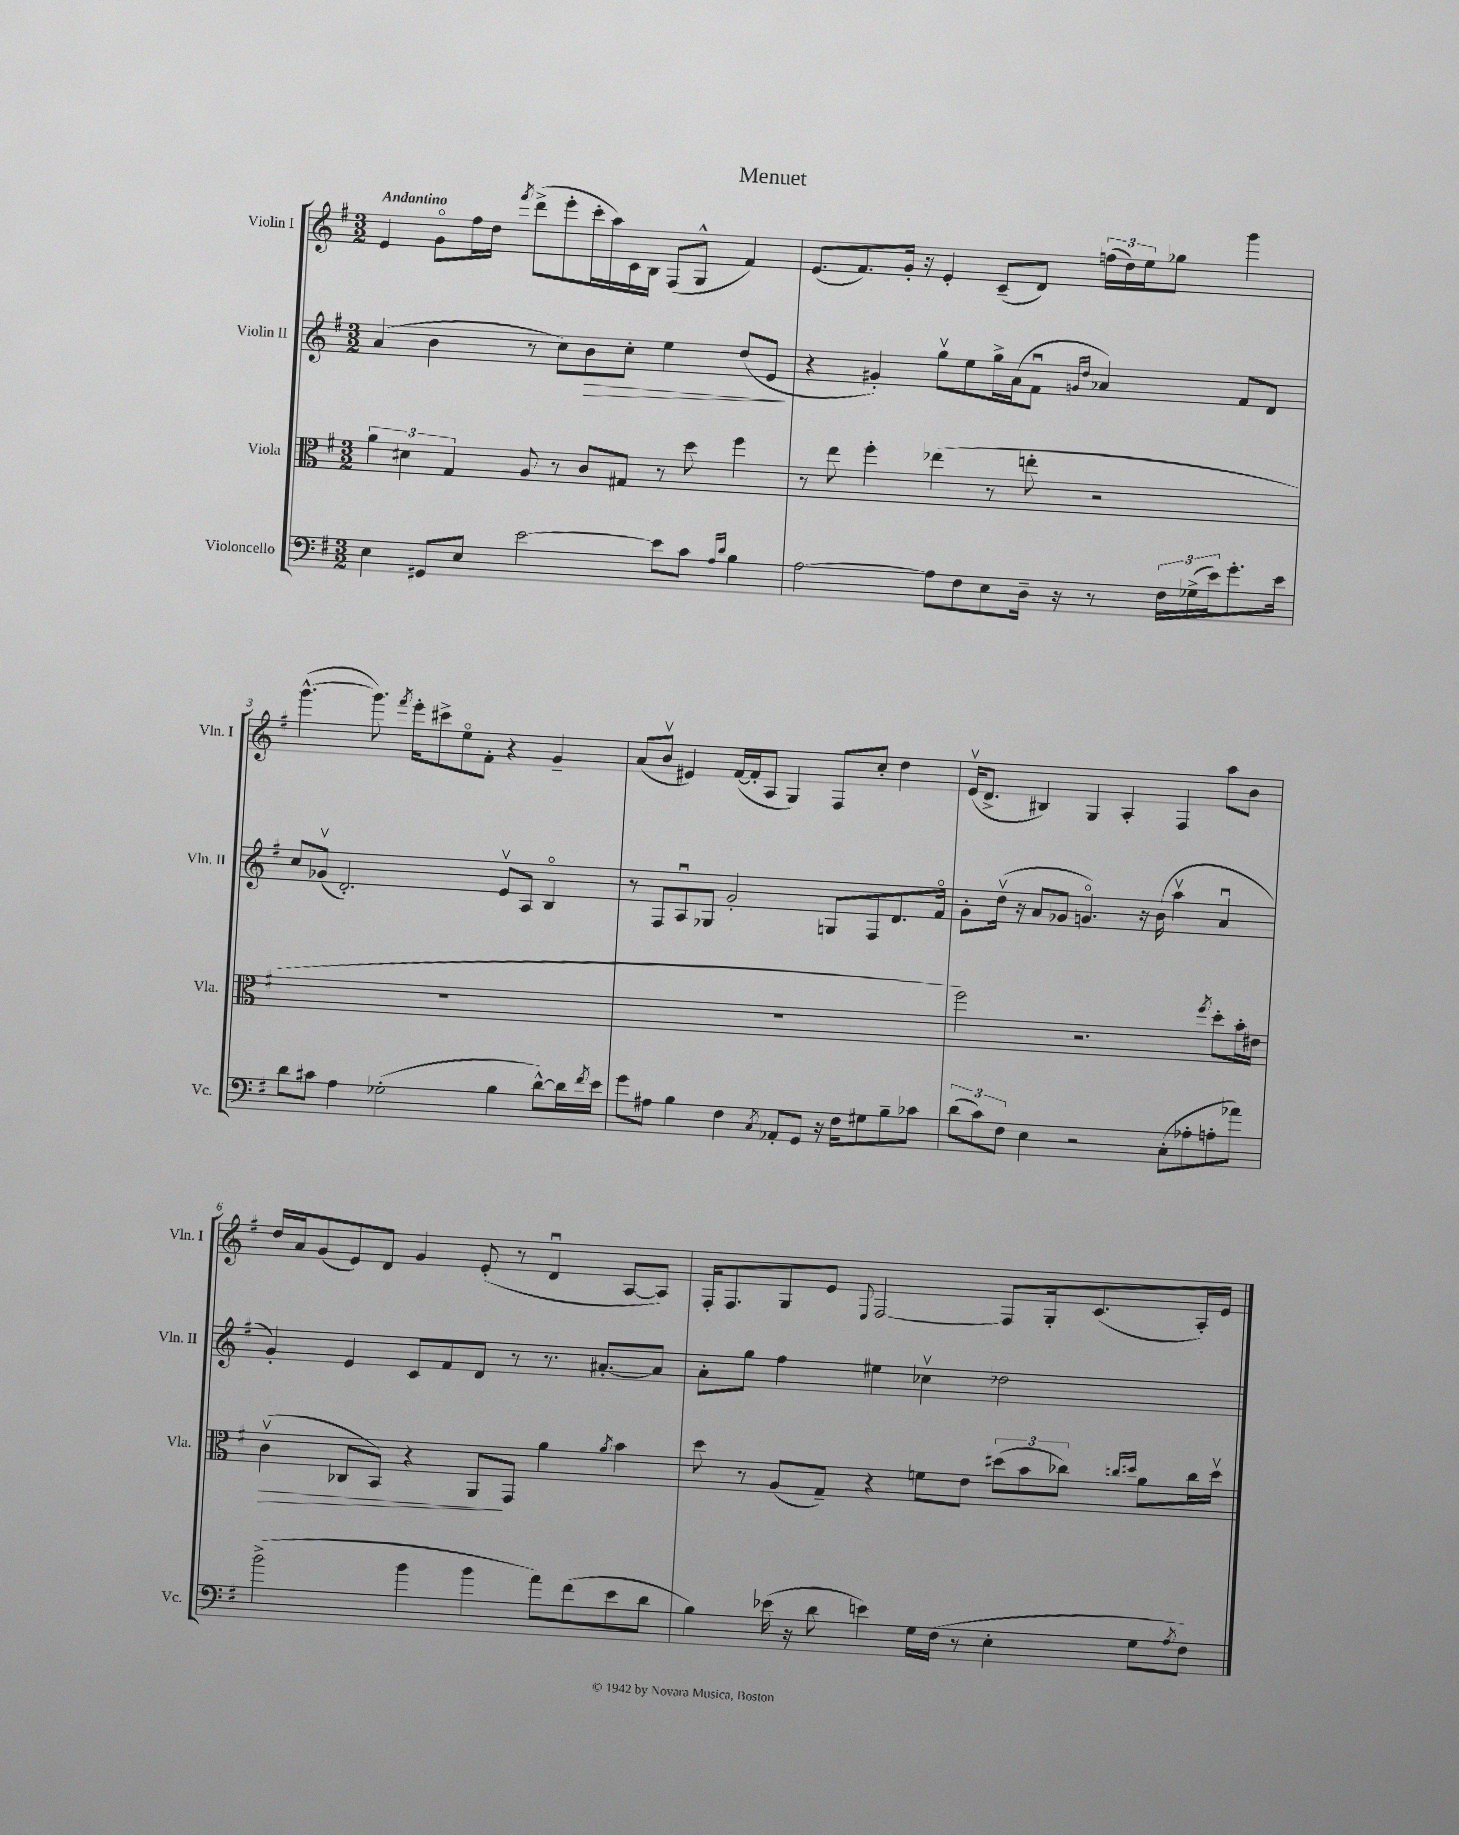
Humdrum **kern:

**kern	**kern	**kern	**kern
*staff4	*staff3	*staff2	*staff1
*clefF4	*clefC3	*clefG2	*clefG2
*k[f#]	*k[f#]	*k[f#]	*k[f#]
*M3/2	*M3/2	*M3/2	*M3/2
4E\	6a\	(4a/	4e/
.	6d#\	.	.
8GG#/L	.	4b\	8go\L
.	6G/	.	.
8E/J	.	.	16ff#\L
.	.	.	16dd\JJ
.	.	.	8qfff#/
[2e\	8A/	8r	(8ddd^\L
.	8r	8cc\L)	8eee'\
.	8c/L	8b\	16ccc'\L
.	.	.	16aa\)
.	8G#/J	8cc'\J	16c\
.	.	.	16B\JJ
8e\]L	8r	4ee\	(8F#/L
8c\J	8dd\	.	8G^^/J
16qqA/LL	.	.	.
16qqd/JJ	.	.	.
4B\	4ff#\	(8dd/L	4f#/)
.	.	8e/J	.
=	=	=	=
[2A\	8r	4r	(8.e/L
.	8ee\	.	.
.	.	.	8.f#/)
.	4ff#'\	4g#'/)	.
.	.	.	16g'/Jk
.	.	.	16r
8A\]L	(4ee-\	8ggv\L	4e'/
8F#\	.	8ee\	.
8E\	8r	16gg^\L	(8c~/L
.	.	(16a\J	.
16D~\Jk	8ee'\	8f#u\J	8d/J)
16r	.	.	.
.	.	16qqg/LL	.
.	.	16qqdd/JJ	.
8r	2r	4a-/)	(24ff\LL
.	.	.	24dd\)
.	.	.	24ee\J
24F#\LL	.	.	8gg-\J
(24G-^\	.	.	.
24e\J)	.	.	.
8.g'\	.	8f#/L	4ggg\
.	.	8d/J	.
16e\Jk	.	.	.
=	=	=	=
8d\L	1.r	8cc/L	([4.ggg^^\
8c#\J	.	(8g-v/J	.
4A\	.	2.d'/)	.
.	.	.	8.ggg\])
(2G-'\	.	.	.
.	.	.	8qfff#/
.	.	.	16eee'\LK
.	.	.	8ccc#^\
.	.	.	8eeo\
.	.	.	8f#'\J
4B\	.	8ev/L	4r
.	.	8A/J	.
[8d^^\L)	.	4Bo/	4g~/
16d\]L	.	.	.
8qf#/	.	.	.
16e\JJ	.	.	.
=	=	=	=
8g\L	1.r	8r	(8a/L
8A#\J	.	8F#/L	8bv/J
4B\	.	8Au/	4e#/)
.	.	8G-/J	.
4F#\	.	2g'/	([16f#/LL
.	.	.	16f#'/]J
.	.	.	8A/J
8qC/	.	.	.
8AA-'/L	.	.	4G/)
8GG/J	.	.	.
16r	.	8G/L	8F#/L
16F#\LK	.	.	.
8G#\	.	8F#/	8cc'/J
8B~\	.	8.d/	4dd\
8c-\J	.	.	.
.	.	16f#o/Jk	.
=	=	=	=
(12d\L	2ff#\)	8g'\L	(16ev/LK
.	.	.	8.d^/J
12c\)	.	.	.
.	.	(16ddv\Jk	.
12F#\J	.	.	.
.	.	16r	.
4E\	.	8a/L	4B#/)
.	.	8g-/J	.
2r	2.r	4.go/)	4G/
.	.	.	4A'/
.	.	16r	.
.	.	(16b\	.
(8C'\L	.	4aav\	4F#/
8A-'\	.	.	.
.	8qff#/	.	.
8A'\	8dd'\L	4au/	8aa\L
8a-\J)	16b'\L	.	8b\J
.	16e#\JJ	.	.
=	=	=	=
(2b^\	(4cv\	4g'/)	16dd/LL
.	.	.	16a/J
.	.	.	(8g/
.	8C-/L	4e/	8e/)
.	8BB/J)	.	8d/J
4b\	4r	8c/L	4g/
.	.	8f#/	.
4b\	8AA/L	8d/J	(8e'/
.	8GG/J	8r	8r
8a\L)	4a\	8.r	4du/
(8f#\	.	.	.
.	.	[8.a#'/L	.
.	8qa/	.	.
8e\	4b\	.	[8A/L
8d\J	.	8a#/]J	8A/]J)
=	=	=	=
4B\)	8dd\	8a'\L	16F#'/LK
.	.	.	8.F#/
.	8r	8gg\J	.
(16e-\	(8A/L	4ff#\	8G/
16r	.	.	.
8d\	8G~/J)	.	8e/J
.	.	.	8qqE/
4e\)	4r	4ee#\	[2F#/
16G\LL	8f\L	4cc-v\	.
(16F#\JJ	.	.	.
8r	8e\J	.	.
4E'\	(12dd#\L	2dd-\	8F#/]L
.	12b\	.	.
.	.	.	16G'/k
.	12cc-\J)	.	.
.	.	.	(8.c/
.	16qqcc/LL	.	.
.	16qqdd/JJ	.	.
8G\L	8a\L	.	.
8qA/	.	.	.
8F#\J)	16cc\L	.	16A'/L)
.	16ddv\JJ	.	16e/JJ
==	==	==	==
*-	*-	*-	*-
